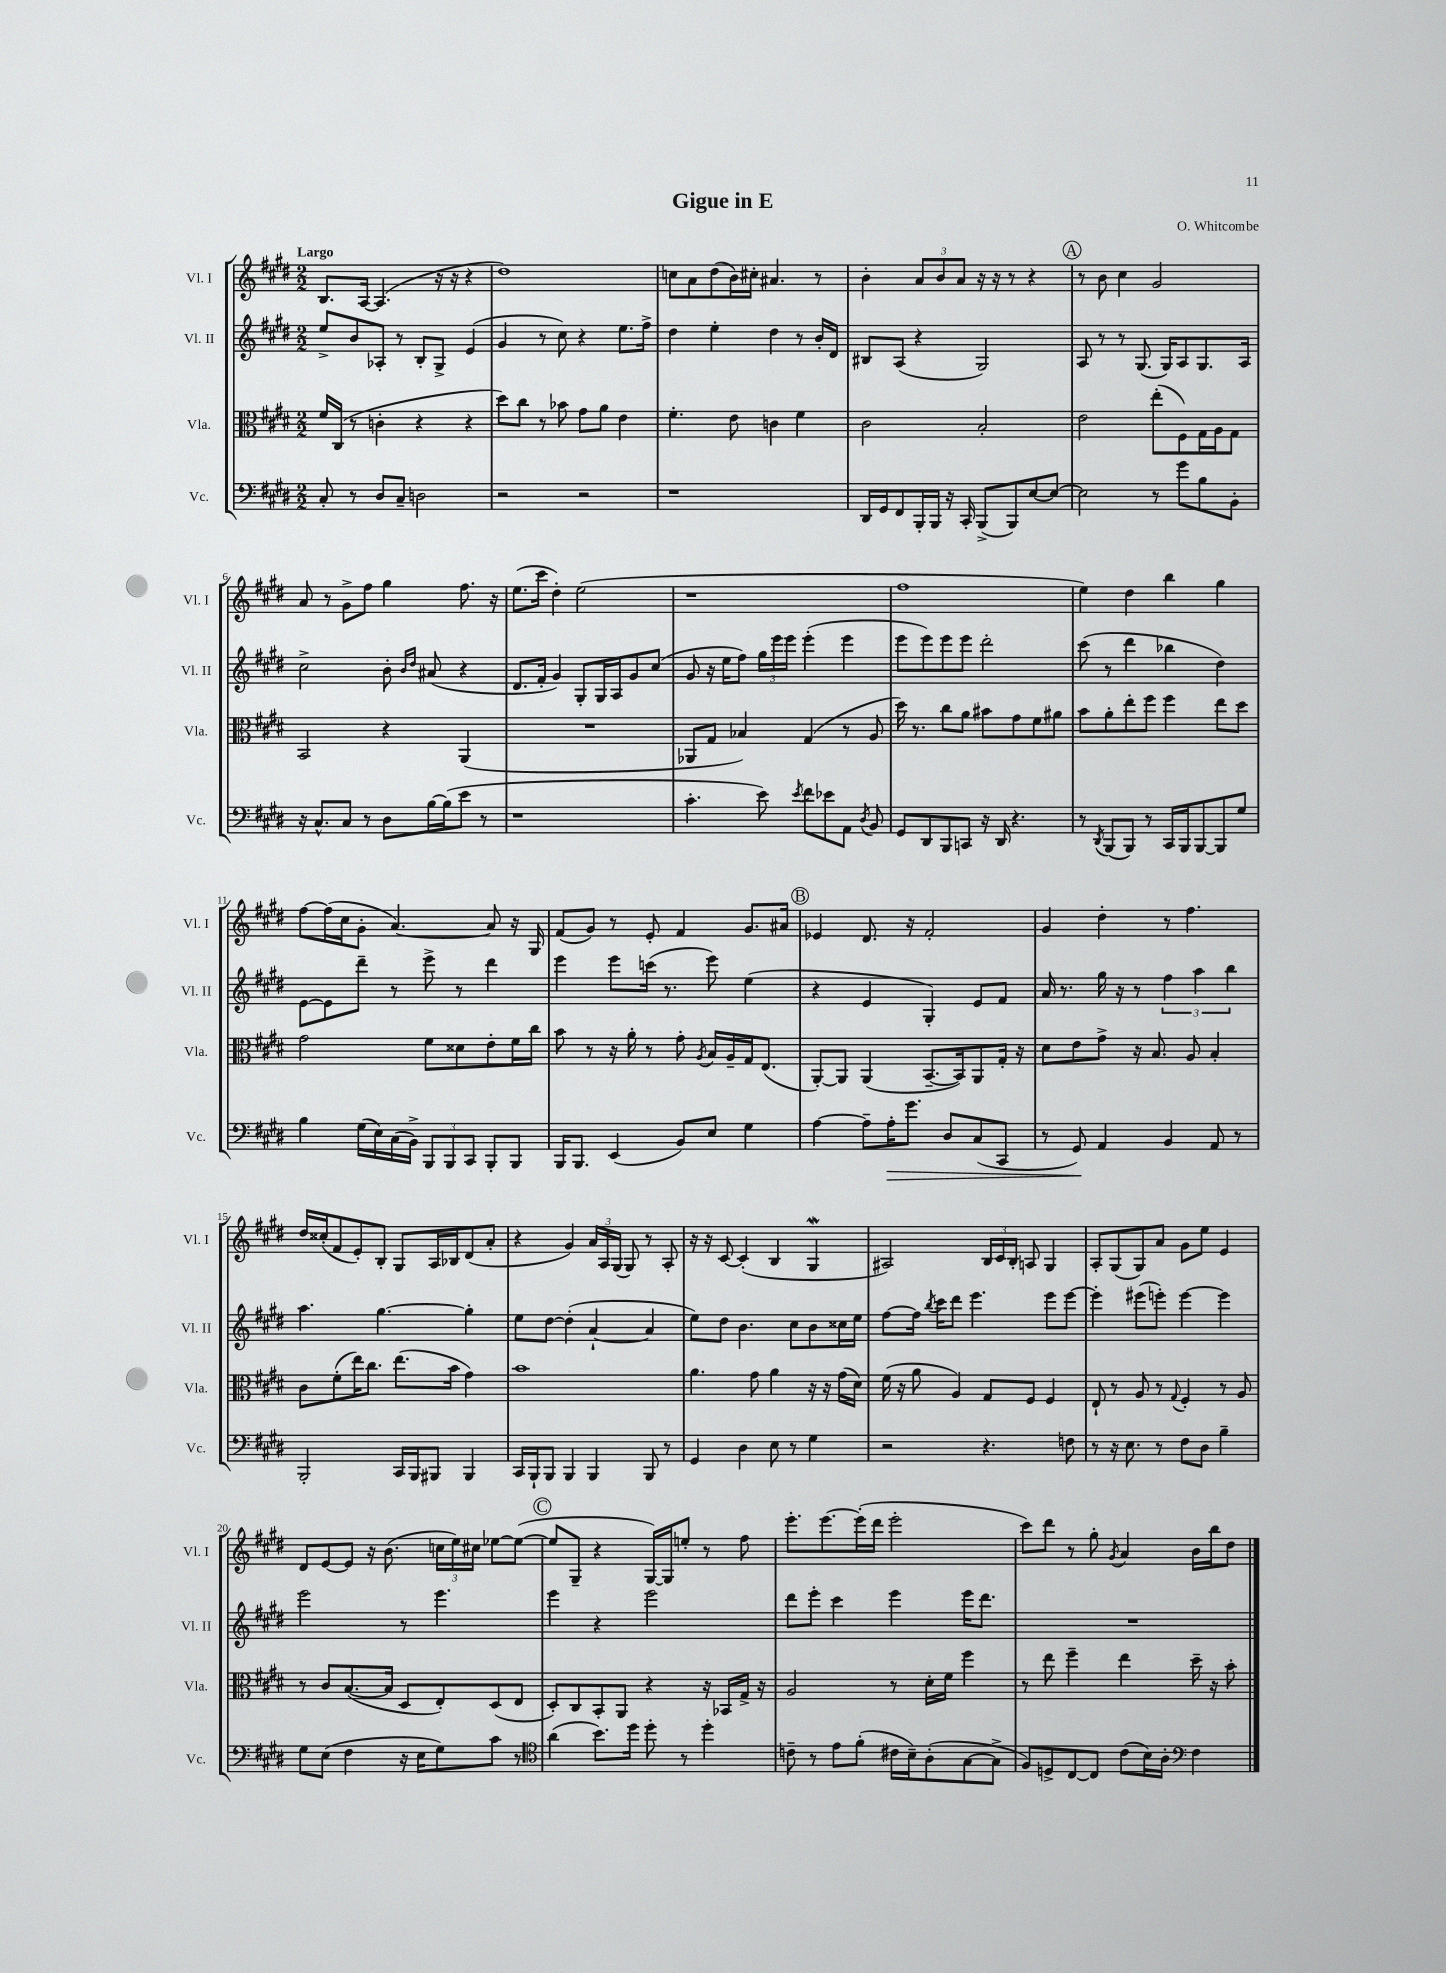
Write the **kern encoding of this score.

**kern	**kern	**kern	**kern
*staff4	*staff3	*staff2	*staff1
*clefF4	*clefC3	*clefG2	*clefG2
*k[f#c#g#d#]	*k[f#c#g#d#]	*k[f#c#g#d#]	*k[f#c#g#d#]
*M2/2	*M2/2	*M2/2	*M2/2
8C#'	16f#	8ee^	8.B
.	(16C#	.	.
8r	8r	8b	.
.	.	.	[16A
8D#	4c'	8A-'	(4.A]
8C#~	.	8r	.
2D	4r	8B'	.
.	.	8G#^	16r
.	.	.	16r
.	4r	(4e	4r
=	=	=	=
2r	8dd#)	4g#	1dd#)
.	8cc#	.	.
.	8r	8r	.
.	8b-	8cc#)	.
2r	8g#	4r	.
.	8a	.	.
.	4e	8.ee	.
.	.	16ff#^	.
=	=	=	=
1r	4.f#'	4dd#	8cc
.	.	.	8a
.	.	4ee'	(8dd#
.	8e	.	16b)
.	.	.	16cc#'
.	4c	4dd#	4.a#
.	4f#	8r	.
.	.	16b'	8r
.	.	16d#	.
=	=	=	=
16DD#	2c#	8B#	4b'
16GG#	.	.	.
8FF#	.	(8A	.
16BBB'	.	4r	12a
16BBB	.	.	.
.	.	.	12b
16r	.	.	.
.	.	.	12a
16CC#'	.	.	.
(8BBB^	2B'	2G#)	16r
.	.	.	16r
8BBB)	.	.	8r
[8E	.	.	4r
8E_	.	.	.
=	=	=	=
2E]	2e	8A	8r
.	.	8r	8b
.	.	8r	4cc#
.	.	(8.G#	.
8r	(8ee'	.	2g#
.	.	16G#)	.
8g#	8F#)	8A	.
8B	16G#	8.G#	.
.	16A	.	.
8BB'	8G#	.	.
.	.	16A	.
=	=	=	=
16r	2BB	2cc#^	8a
8.C#^^	.	.	.
.	.	.	8r
8C#	.	.	8g#^
8r	.	.	8ff#
8D#	4r	8b'	4gg#
.	.	16qqb	.
.	.	16qqdd#	.
[16B	.	(8a#	.
(16B]	.	.	.
8e	(4AA	4r	8.ff#
8r	.	.	.
.	.	.	16r
=	=	=	=
1r	1r	8.d#	(8.ee
.	.	16f#'	16ccc#
.	.	4g#)	4dd#')
.	.	8G#'	(2ee
.	.	16G#	.
.	.	16A	.
.	.	8g#	.
.	.	(8cc#	.
=	=	=	=
4.c#'	8AA-	8g#	1r
.	8G#	16r	.
.	.	16ee	.
.	4B-)	8ff#)	.
8e)	.	24gg#	.
.	.	24eee	.
.	.	24eee	.
8qe	.	.	.
8f#	(4G#	(4eee'	.
8e-	.	.	.
8AA	8r	4eee	.
8qD#	.	.	.
8BB	8A	.	.
=	=	=	=
8GG#	16dd#)	8eee	1ff#
.	8.r	.	.
8DD#	.	8eee)	.
8BBB	8cc#	8eee	.
8CC	8a	8eee	.
16r	8b#	2ddd#'	.
16DD#	.	.	.
4.r	8g#	.	.
.	8f#	.	.
.	8a#	.	.
=	=	=	=
8r	8b	(8ccc#	4ee)
8qDD#	.	.	.
(8BBB	8a'	8r	.
8BBB)	8ee'	4ddd#	4dd#
8r	8ff#	.	.
16CC#	4ff#	4bb-	4bb
16BBB	.	.	.
[8BBB	.	.	.
8BBB]	8ee	4dd#)	4gg#
8G#	8dd#	.	.
=	=	=	=
4B	2g#	[8e	[8ff#
.	.	8e]	(16ff#]
.	.	.	16cc#
(16G#	.	8ddd#~	8g#'
16E)	.	.	.
(16C#	.	8r	[4.a)
16BB^)	.	.	.
12BBB	8f#	8eee^	.
12BBB	.	.	.
.	8d##	8r	.
12CC#	.	.	.
8BBB'	8e'	4ddd#	8a]
8BBB	16f#	.	16r
.	16cc#	.	16G#
=	=	=	=
16BBB	8b	4eee	(8f#
8.BBB	.	.	.
.	8r	.	8g#)
(4EE	16r	8eee	8r
.	16a'	.	.
.	8r	(16ccc	8e'
.	.	8.r	.
8BB)	8g#'	.	4f#
.	8qA	.	.
8E	16B	8eee)	.
.	16A~	.	.
4G#	16G#	(4ee	8.g#
.	(8.E	.	.
.	.	.	16a#
=	=	=	=
[4A	[8AA')	4r	4e-
.	8AA]	.	.
8A~]	(4AA	4e	8.d#
16A'	.	.	.
8.g#	.	.	16r
.	[8.BB~	4G#')	2f#'
8D#	.	.	.
.	16BB])	.	.
(8C#	8AA	8e	.
8CC#	16G#'	8f#	.
.	16r	.	.
=	=	=	=
8r	8d#	16a	4g#
.	.	8.r	.
8GG#)	8e	.	.
4AA	8g#^	16gg#	4dd#'
.	.	16r	.
.	16r	8r	.
.	8.B	.	.
4BB	.	6ff#	8r
.	8A	.	4.ff#
.	.	6aa	.
8AA	4B'	.	.
.	.	6bb	.
8r	.	.	.
=	=	=	=
2BBB'	8c#	4.aa	16dd#
.	.	.	(16cc##'
.	(8f#'	.	8f#
.	16ee)	.	8e')
.	8.cc#	.	.
.	.	[4.gg#	8B'
16CC#	(8.ee	.	8G#
16BBB	.	.	.
8BBB#	.	.	16A
.	16b	.	16B-
4BBB#	4g#)	4gg#']	(8d#
.	.	.	8a'
=	=	=	=
16CC#	1b	8ee	4r
16BBB`	.	.	.
8BBB	.	[8dd#	.
4BBB	.	(4dd#']	4g#)
4BBB	.	[4a`	24a
.	.	.	24A
.	.	.	(24G#
.	.	.	8G#)
8BBB	.	4a]	8r
8r	.	.	8A'
=	=	=	=
4GG#	4.a	8ee)	16r
.	.	.	16r
.	.	8dd#	[8c#
4D#	.	4.b	(4c#']
.	8g#	.	.
8E	4a	.	4B
8r	.	8cc#	.
4G#	16r	8b	4G#
.	16r	.	.
.	(16g#	16cc##	.
.	16d#)	16ee	.
=	=	=	=
2r	(16f#	[8ff#	2A#)
.	16r	.	.
.	8a	16ff#]	.
.	.	8qbb	.
.	.	16ccc#	.
.	4A)	8ddd#	.
.	.	4.eee	.
4.r	8G#	.	24B
.	.	.	24c#
.	.	.	24B'
.	8F#	.	8A
.	4F#	8eee	4G#
8F	.	[8eee	.
=	=	=	=
8r	8E`	4eee']	8A'
16r	8r	.	(8G#
8.E	.	.	.
.	8A	(8eee#	8G#)
8r	8r	8eee')	8a
.	8qqG#	.	.
8F#	4F#'	[4eee	8g#
8D#	.	.	8ee
4B~	8r	4eee]	4e
.	8A	.	.
=	=	=	=
8G#	8r	2eee	8d#
(8E	8c#	.	[8e
4F#	([8.B	.	8e]
.	.	.	16r
.	16B]	.	(8.b
16r	8D#	8r	.
16E	.	.	.
8G#)	8E')	4.eee	24cc
.	.	.	24ee)
.	.	.	24cc#
8c#	(8D#	.	[8ee-
8r	8E	.	(8ee-_
=	=	=	=
*clefC4	*	*	*
(4a	8D#')	4eee	8ee-]
.	8C#	.	8G#~
8.b)	8BB'	4r	4r
.	8AA	.	.
16dd#	.	.	.
8dd#'	4r	2eee	[16G#)
.	.	.	16G#]
8r	.	.	8ee'
4dd#'	16r	.	8r
.	16BB-	.	.
.	16G#^	.	8ff#
.	16r	.	.
=	=	=	=
8c~	2A	8ddd#	8.eee'
8r	.	8eee'	.
.	.	.	[8.eee
8e	.	4ccc#	.
(8f#'	.	.	(16eee']
.	.	.	16ddd#
16c#	8r	4eee	2eee'
16B~)	.	.	.
(8A'	16d#'	.	.
.	16f#	.	.
[8G#	4ff#	16eee	.
.	.	8.ddd#	.
8G#^]	.	.	.
=	=	=	=
8F#)	8r	1r	8ccc#)
8D^	8ee	.	8ddd#
[8C#	4ff#~	.	8r
8C#]	.	.	8gg#'
.	.	.	8qg#
(8c#	4ee	.	4a
16B)	.	.	.
16A'	.	.	.
*clefF4	*	*	*
4F#	16dd#~	.	16b
.	16r	.	16bb
.	8b'	.	8dd#
==	==	==	==
*-	*-	*-	*-
